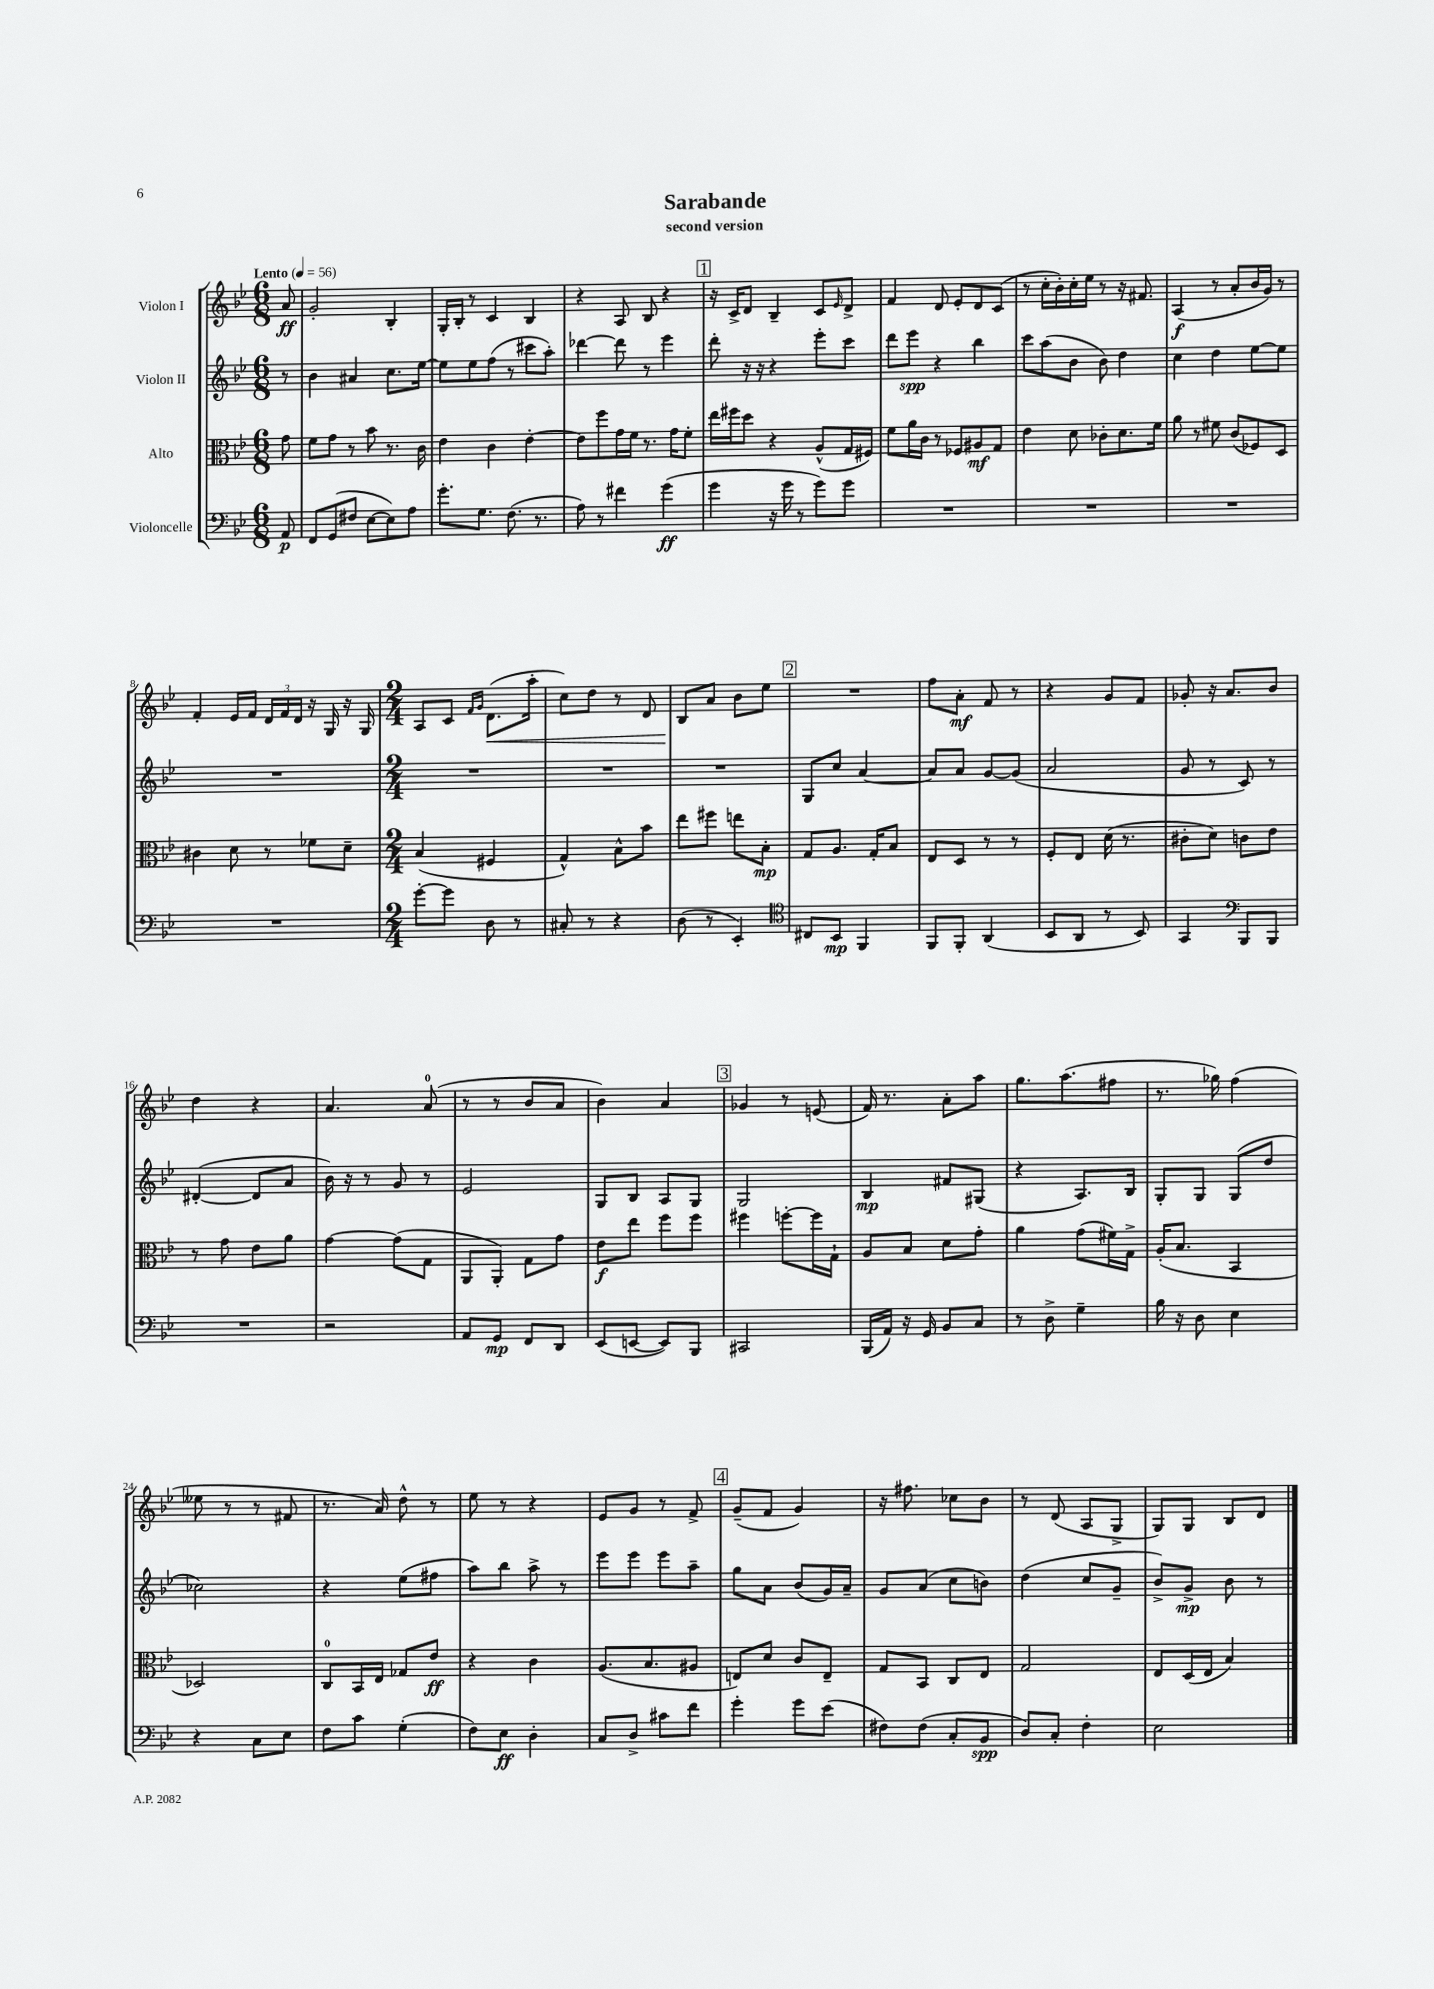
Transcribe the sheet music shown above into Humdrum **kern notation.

**kern	**kern	**kern	**kern
*staff4	*staff3	*staff2	*staff1
*clefF4	*clefC3	*clefG2	*clefG2
*k[b-e-]	*k[b-e-]	*k[b-e-]	*k[b-e-]
*M6/8	*M6/8	*M6/8	*M6/8
*MM56	*MM56	*MM56	*MM56
8AA	8g	8r	8a
=	=	=	=
8FF	8f	4b-	2g'
(8GG	8g	.	.
8F#	8r	4a#	.
[8E-	8b-	.	.
8E-])	8.r	8.cc	4B-'
8A	.	.	.
.	16c	[16ee-	.
=	=	=	=
8.g'	4e-	8ee-]	16G'
.	.	.	16B-'
.	.	8ee-	8r
8.G	.	.	.
.	4c	(8ff	4c
(8.F	.	8r	.
.	[4e-'	8ccc#	4B-
8.r	.	.	.
.	.	8aa')	.
=	=	=	=
8A)	8e-]	[4ddd-	4r
8r	8ff	.	.
4f#	16g	8ddd-]	8A
.	16f	.	.
.	8.r	8r	8B-
(4g	.	4eee-	4r
.	16g	.	.
.	8f'	.	.
=	=	=	=
4g	16ee-	8ddd'	16r
.	16ff#	.	16c^
.	8dd	16r	8d
.	.	16r	.
16r	4r	4r	4B-~
16g	.	.	.
8r	.	.	.
8g)	(8A^^	8eee-'	8c
.	.	.	16qqe-
8g	16G	8ccc	8d^
.	16F#)	.	.
=	=	=	=
2.r	8f	8ddd	4f
.	16a	8eee-	.
.	16c	.	.
.	8r	4r	8d
.	8F-	.	8e-'
.	8A#	4bb-	8d
.	8G	.	(8c
=	=	=	=
2.r	4e-	8ccc	8r
.	.	(8aa	16cc'
.	.	.	16b-')
.	8d	8b-	16cc'
.	.	.	16ee-
.	8c-'	8b-)	8r
.	8.d	4dd	16r
.	.	.	8.f#
.	16f	.	.
=	=	=	=
2.r	8a	4cc	(4A
.	8r	.	.
.	8f#	4dd	8r
.	(8c	.	8a'
.	8F-)	[8ee-	16b-
.	.	.	16g)
.	8D	8ee-]	8r
=	=	=	=
2.r	4c#	2.r	4f'
.	8d	.	16e-
.	.	.	16f
.	8r	.	24d
.	.	.	24f
.	.	.	24d
.	8f-	.	16r
.	.	.	16G
.	8d~	.	16r
.	.	.	16G
=	=	=	=
*M2/4	*M2/4	*M2/4	*M2/4
[8g'	(4B-	2r	8A
8g]	.	.	8c
.	.	.	16qqf
.	.	.	16qqg
8D	4F#	.	(8.d
8r	.	.	.
.	.	.	16aa'
=	=	=	=
8C#'	4G^^)	2r	8cc)
8r	.	.	8dd
4r	8B-^^	.	8r
.	8b-	.	8d
=	=	=	=
(8D	8ee-	2r	8B-
8r	8ff#	.	8a
4EE-')	8ee	.	8b-
.	8B-'	.	8ee-
=	=	=	=
*clefC4	*	*	*
8C#	8G	8G	2r
8BB-	8.A	8cc	.
4FF	.	[4a	.
.	16G'	.	.
.	8B-	.	.
=	=	=	=
8FF	8E-	8a]	8ff
8FF'	8D	8a	8a'
(4AA	8r	[8g	8f
.	8r	(8g]	8r
=	=	=	=
8BB-	8F'	2a	4r
8AA	8E-	.	.
8r	(16d	.	8g
.	8.r	.	.
8BB-)	.	.	8f
=	=	=	=
4GG	8c#'	8g	8g-'
.	8d)	8r	16r
.	.	.	8.a
*clefF4	*	*	*
8BBB-	8c	8c)	.
8BBB-	8e-	8r	8b-
=	=	=	=
2r	8r	([4d#'	4dd
.	8g	.	.
.	8e-	8d#]	4r
.	8a	8a	.
=	=	=	=
2r	[4g	16b-)	4.a
.	.	16r	.
.	.	8r	.
.	(8g]	8g	.
.	8G	8r	(8a
=	=	=	=
8AA	8AA	2e-	8r
8GG	8AA')	.	8r
8FF	8G	.	8b-
8DD	8g	.	8a
=	=	=	=
(8EE-	8e-	8G	4b-)
[8EE	8ee-	8B-	.
8EE])	8ff	8A	4a
8BBB-	8ff	8G	.
=	=	=	=
2CC#	4ff#	2G	4g-
.	[8ff'	.	8r
.	16ff]	.	(8e
.	16G`	.	.
=	=	=	=
(16BBB-	8A	4B-	16f)
16AA)	.	.	8.r
16r	8B-	.	.
16GG	.	.	.
8BB-	8d	8f#	8a'
8C	8g'	(8G#	8aa
=	=	=	=
8r	4a	4r	8.gg
8D^	.	.	.
.	.	.	(8.aa
4G~	(8g	8.A)	.
.	16f#)	.	8ff#
.	16G^	16B-	.
=	=	=	=
16B-	(16A'	8G'	8.r
16r	8.B-	.	.
8D	.	8G	.
.	.	.	16gg-)
4E-	4BB-	(8G	(4ff
.	.	8dd	.
=	=	=	=
4r	2D-)	2cc-)	8ee--
.	.	.	8r
8C	.	.	8r
8E-	.	.	8f#
=	=	=	=
8F	8C	4r	8.r
8c	16BB-	.	.
.	16E-	.	16a)
(4G'	8G-	(8ee-	8dd^^
.	8e-	8ff#	8r
=	=	=	=
8F)	4r	8aa)	8ee-
8E-	.	8bb-	8r
4D'	4c	8aa^	4r
.	.	8r	.
=	=	=	=
8C	(8.A	8eee-	8e-
8D^	.	8eee-	8g
.	8.B-	.	.
8c#	.	8eee-	8r
8f	8A#	8aa~	8f^
=	=	=	=
4g'	8E)	8gg	(8g~
.	8d	8a	8f
8g	8c	(8b-	4g)
(8e-	8E~	16g)	.
.	.	16a~	.
=	=	=	=
8F#)	8G	8g	16r
.	.	.	8.ff#
(8F#	8BB-	(8a	.
8C'	8C	8cc	8cc-
8BB-	8E-	8b)	8b-
=	=	=	=
8D)	2G	(4dd	8r
8C'	.	.	(8d
4F'	.	8cc	8A
.	.	8g~	8G^
=	=	=	=
2E-	8E-	8b-^)	8G)
.	(16D	8g^	8G
.	16E-	.	.
.	4B-)	8b-	8B-
.	.	8r	8d
==	==	==	==
*-	*-	*-	*-
